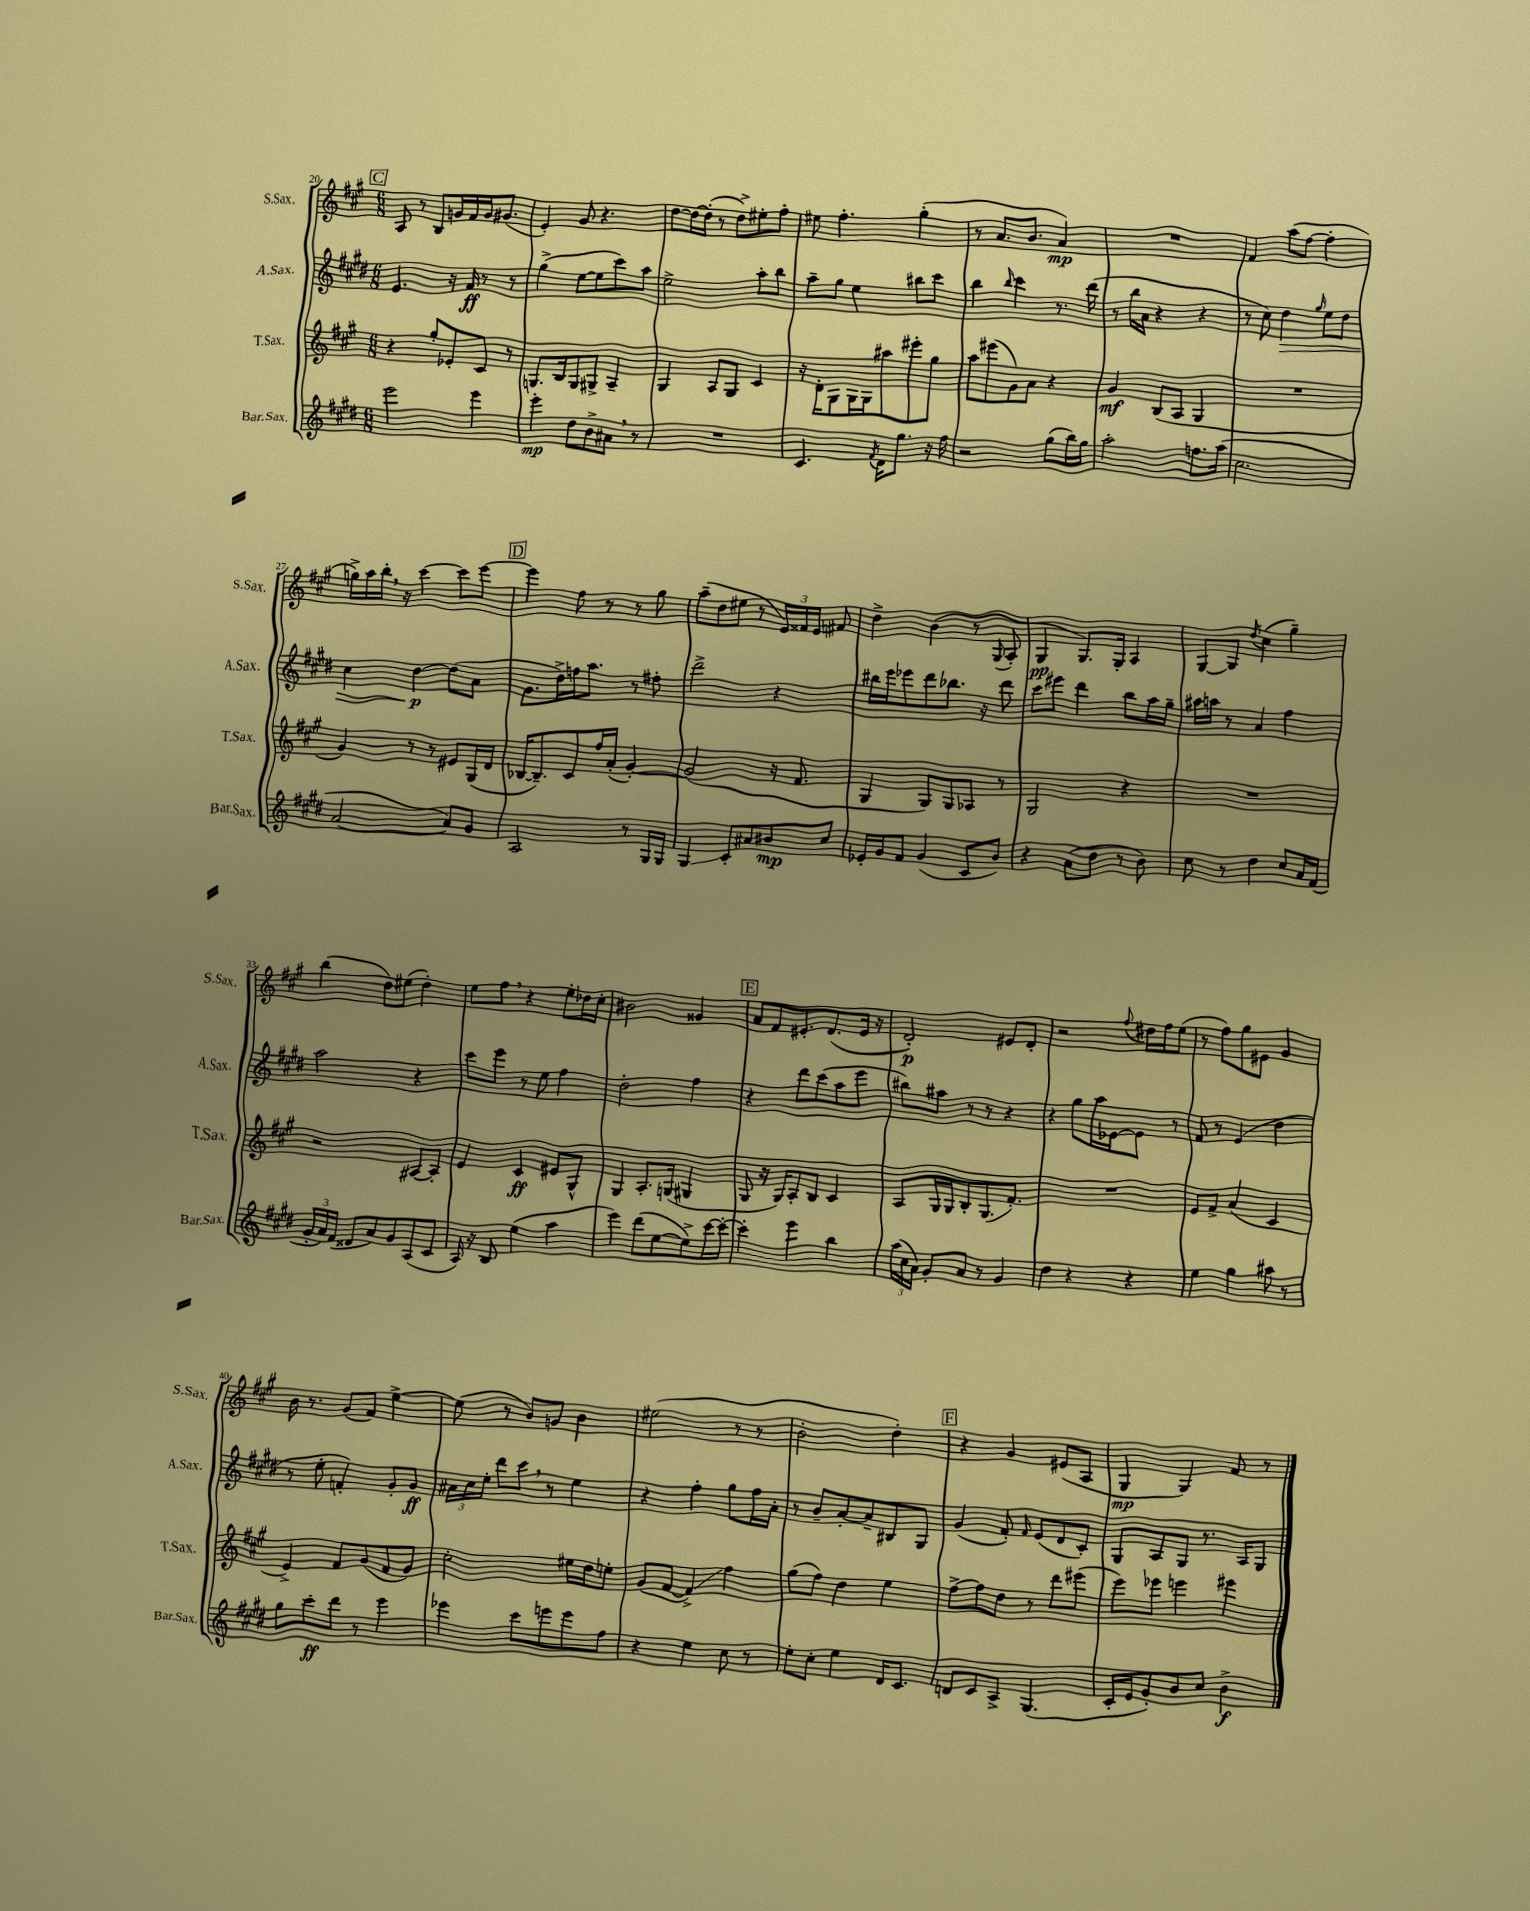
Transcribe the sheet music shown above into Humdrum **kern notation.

**kern	**kern	**kern	**kern
*staff4	*staff3	*staff2	*staff1
*clefG2	*clefG2	*clefG2	*clefG2
*k[f#c#g#d#]	*k[f#c#g#]	*k[f#c#g#d#]	*k[f#c#g#]
*M6/8	*M6/8	*M6/8	*M6/8
2eee	4r	4.e	8A
.	.	.	8r
.	8gg#'	.	8B
.	8e-'	16r	16g
.	.	16f#	16f#
4eee	8c#	8r	16g
.	.	.	(8.g#
.	8r	8r	.
=	=	=	=
4eee'	8.G	(4gg#^	4e')
.	16B	.	.
8dd#	8G	[8ee	8g#
8b^	8G#^	8ee]	4.r
8a#	4A~	8ccc#)	.
8r	.	8aa	.
=	=	=	=
2.r	4G#	2ee^	[8dd
.	.	.	16dd_
.	.	.	(16dd']
.	8A	.	8r
.	8G#	.	8dd^)
.	4c#	8aa'	8ee#'
.	.	8bb	8ff#'
=	=	=	=
4.c#	16r	8aa~	8ee#
.	16d'	.	.
.	8G#	8gg#	4.ff#'
.	16G#	4ee	.
.	16G#	.	.
8qf#	.	.	.
16d#	8aa#	.	.
8.gg#	.	.	.
.	8eee#'	8bb#	(4gg#'
16r	8gg#	8ccc#	.
16ff#	.	.	.
=	=	=	=
2r	8aa	4bb	8r
.	(8eee#	.	8.a
.	.	16qqbb	.
.	8g#)	4ccc#	.
.	.	.	8.b
.	8a	.	.
(8gg#	4r	8.r	4a)
16bb)	.	.	.
16gg#	.	(16ddd#	.
=	=	=	=
2aa'	4g#	8r	2.r
.	.	16bb	.
.	.	16a	.
.	(8B	4r	.
.	8A	.	.
8.ff	4G#	4r	.
(16aa	.	.	.
=	=	=	=
2.cc#	2.r	8r	4f#
.	.	8cc#)	.
.	.	4dd#	(8aa
.	.	.	[8ff#
.	.	16qqgg#	.
.	.	8ee	4ff#']
.	.	8dd#	.
=	=	=	=
[2a	4g#)	4cc#	16gg^)
.	.	.	16aa
.	.	.	16bb'
.	.	.	16r
.	8r	[4dd#	[4ccc#
.	8r	.	.
8a])	8e#	(8dd#]	8ccc#]
8g#	(16G#	8a	[8eee
.	16d	.	.
=	=	=	=
2A	[16B-	8.g#	4eee]
.	8.B-~])	.	.
.	.	16dd#^)	.
.	8c#	16ff	8ff#
.	.	8.aa	.
.	16ff#	.	8r
.	(16a'	.	.
8r	[4g#')	8r	8r
16G#	.	8ff#'	8gg#
16G#	.	.	.
=	=	=	=
4G#	(2g#]	2ddd#^	(8aa~
.	.	.	8dd
8c#'	.	.	8ee#
8a#	.	.	8r
8b#	16r	4r	24e)
.	.	.	24f##
.	8.f#	.	.
.	.	.	24e
8cc#	.	.	8f#
=	=	=	=
16e-'	4G#	16bb#	4dd^
16g#	.	16eee	.
8f#	.	8eee-	.
(4g#	8G#)	8ddd#	(4b
.	8G#	8.bb-	.
8c#	8A-	.	8r
.	.	16r	.
.	.	.	8qqG#
8b)	8r	8ddd#	8A'
=	=	=	=
4r	2G#	8ccc#	4G#
.	.	8eee#	.
(8a	.	4ddd#	8.G#)
8dd#	.	.	.
.	.	.	16G#'
8r	4r	8bb	4A
8b)	.	16aa	.
.	.	16gg#~	.
=	=	=	=
8cc#	2.r	16aa#	[8G#
.	.	16aa	.
8r	.	8r	8G#]
.	.	.	8qdd
4dd#	.	4a	(4cc#
8cc#	.	4ff#	4gg#~)
16a	.	.	.
(16f#	.	.	.
=	=	=	=
24g#'	2r	2aa	(4bb
24a)	.	.	.
(24f#	.	.	.
8d##	.	.	.
8a)	.	.	8dd)
8g#	.	.	(8ee#
(8A	[8A#	4r	4dd')
8c#	8A#']	.	.
=	=	=	=
16A)	4e	8ccc#	8ee
16r	.	.	.
8B	.	8eee	8ff#
(4ee	4c#	8r	4r
.	.	8ee	.
4aa	8e#	4ff#	8ee'
.	8G#^^	.	16dd-
.	.	.	16cc#'
=	=	=	=
4eee)	4G#	2dd#'	2b#
(8ddd#	8.A'	.	.
[8ee	.	.	.
.	(16G	.	.
8ee^])	4G#	4ff#	4g##
[16ccc#	.	.	.
16ccc#'_	.	.	.
=	=	=	=
4ccc#']	8G#	4r	8a
.	16r	.	8f#
.	16G#)	.	.
4eee	8A'	8ddd#	8.e#'
.	8B	(8ccc#	.
.	.	.	(8.d
4bb	4c#	8aa	.
.	.	8eee	16e#
.	.	.	16r
=	=	=	=
(24aa	8A	8bb#)	2d')
24cc#	.	.	.
24a)	.	.	.
8g#'	16G#	8aa#	.
.	16G#	.	.
8a	8B'	8r	.
8r	(8.G#	8r	.
4g#	.	4r	8e#
.	8.f#')	.	.
.	.	.	8d'
=	=	=	=
4dd#	2.r	4r	2r
4r	.	8gg#	.
.	.	16aa	.
.	.	[16e-	.
.	.	.	8qqff#
4r	.	8e-]	16dd#
.	.	.	16ff#
.	.	8r	(8ee
=	=	=	=
4ee	8e	8f#	8r
.	8f#^	8r	8ff#)
4gg#	(4a	(4e	8gg#
.	.	.	8e#
8aa#	4c#	4dd#	4g#
8r	.	.	.
=	=	=	=
8gg#	4e^)	8r	16b
.	.	.	8.r
8ccc#'	.	8ee'	.
8ddd#	8f#	4f')	(8g#
8r	(8g#	.	8f#)
4eee	8f#	8g#'	[4ee^
.	8g#)	8g#	.
=	=	=	=
4eee-	2cc#'	24a#	(8ee]
.	.	24cc#	.
.	.	24ee'	.
.	.	8ddd#	8r
8ccc#	.	8ccc#	8b)
8eee	.	8r	8g
8eee	16ee#	4ee	4b
.	16dd	.	.
8ff#	8ee'	.	.
=	=	=	=
4r	(8g#	4r	(2ee#
.	[8f#	.	.
4ee	4f#^])	4ff#'	.
8cc#	4ff#	8gg#	8r
8r	.	16ff#	8r
.	.	16a'	.
=	=	=	=
8ee'	(8gg#	8r	2b'
8cc#'	8ff#)	8b~	.
4ee	4dd	[8a'	.
.	.	8a~]	.
16d#	4ee	8B#	4dd')
8.c#	.	.	.
.	.	8G#	.
=	=	=	=
8d	[8ff#^	(4g#	4r
8c#	8ff#]	.	.
8A^	8dd	8f#')	4g#
.	.	16qqf#	.
(4.G#	8r	(8e	.
.	8ddd	8d#	(8e#
.	(8eee#	8c#')	8A
=	=	=	=
16c#'	8eee)	8G#	4G#
16e	.	.	.
8g#')	8eee-	8A	.
8b	4eee	8G#	4G#)
8cc#	.	8.r	.
4b^	4eee#	.	8f#
.	.	16A	.
.	.	8G#	8r
==	==	==	==
*-	*-	*-	*-
